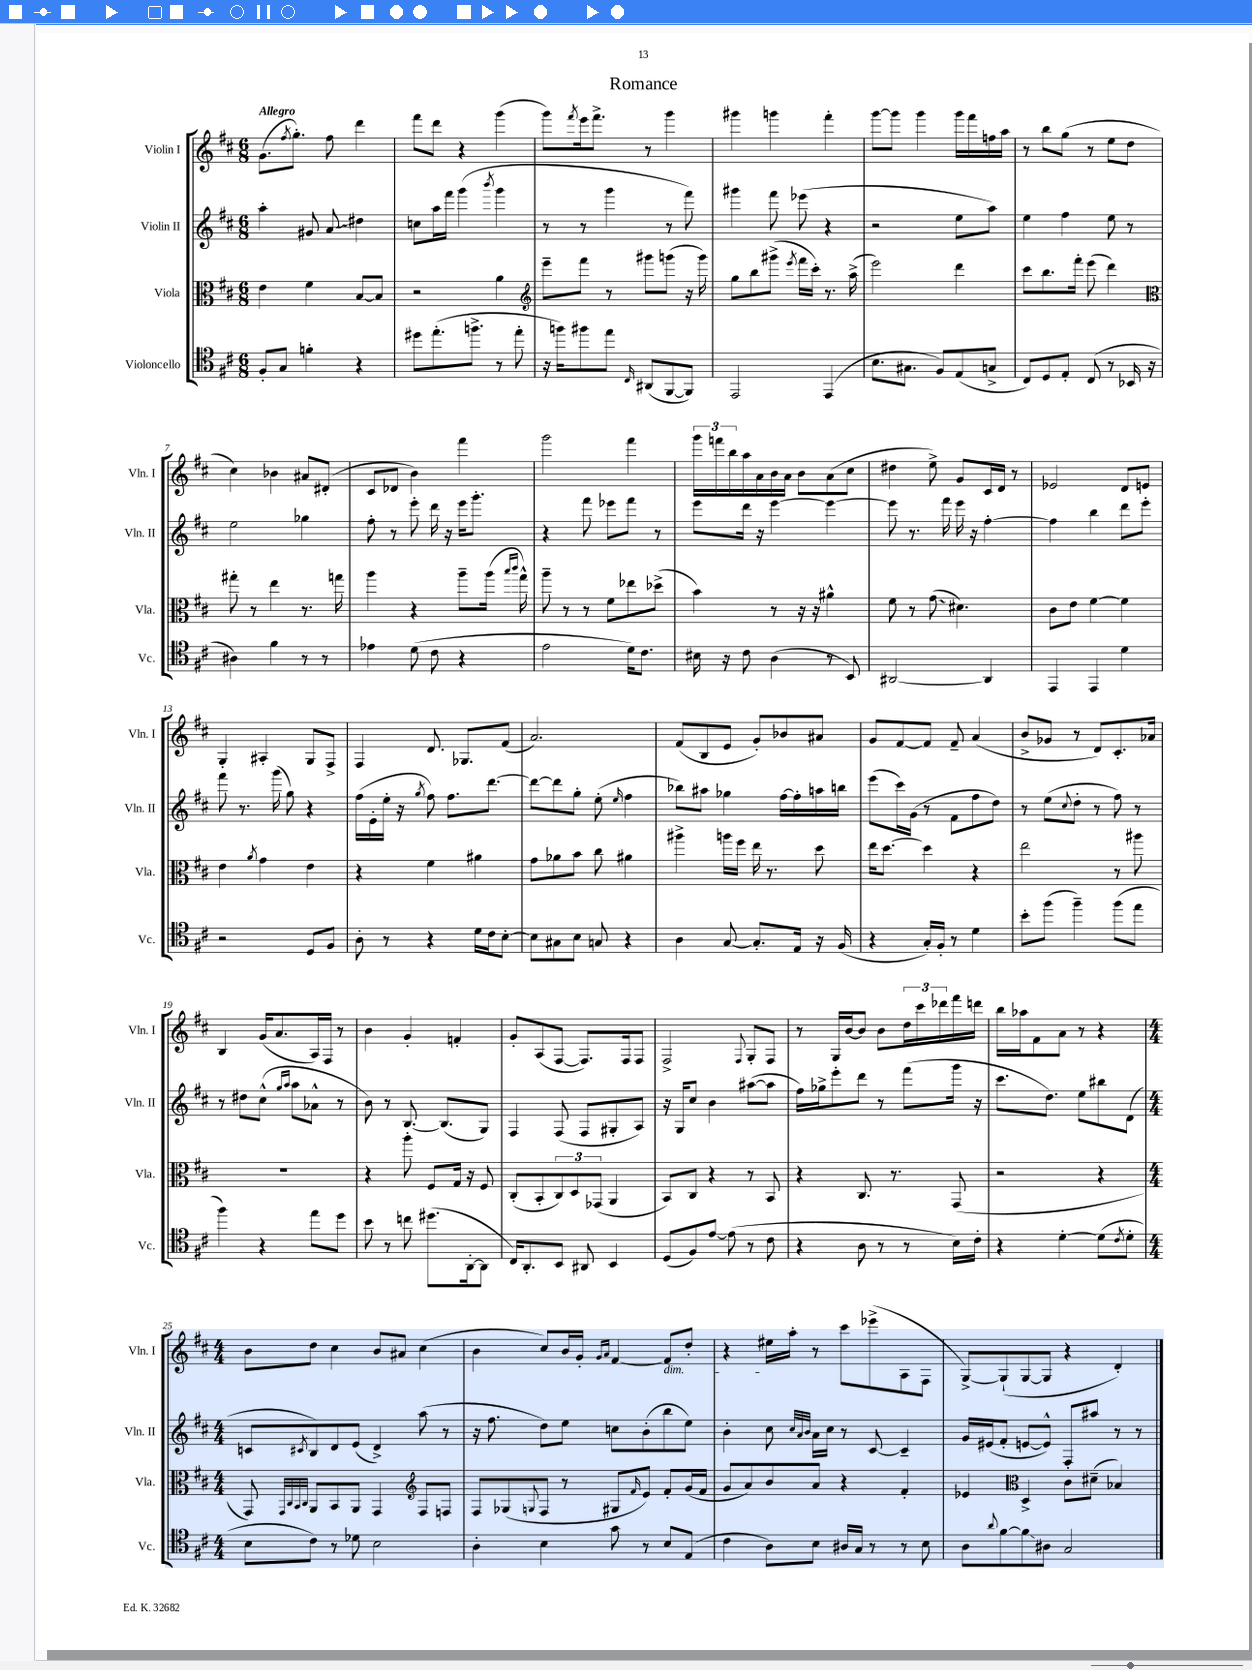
\header { title = "Romance" }
<<
\new StaffGroup <<
\new Staff = "s0" \with { instrumentName = "Violin I" shortInstrumentName = "Vln. I" } {
    \clef treble \key d \major \numericTimeSignature \time 6/8 \tempo "Allegro"
    g'8.( \acciaccatura { fis''8 } g''8.-.) fis''8 d'''4 |
    fis'''8 d'''8 r4 g'''4( |
    g'''8) \acciaccatura { fis'''8 } e'''16 fis'''8.-> r8 g'''4 |
    gis'''4 g'''4 fis'''4-. |
    g'''8~ g'''8 g'''4 g'''16 fis'''16 f''16 a''16 |
    r8 b''8 g''8( r8 e''8 d''8 |
    cis''4) bes'4 ais'8 dis'8-.( |
    cis'8 des'8 b'4) fis'''4 |
    g'''2 fis'''4 |
    \tuplet 3/2 { g'''16 f'''16 b''16 } a''16 a'16 b'16 a'16 b'8 a'8( cis''8 |
    dis''4 e''8->) g'8 cis'16 d'16 r8 |
    ees'2 d'8 e'8 |
    g4-. ais4-. g8 fis8-> |
    fis4 d'8. ges8. fis'8( |
    a'2.) |
    fis'8( b8 e'8 g'8-.) bes'8 ais'8 |
    g'8 fis'8~ fis'8 fis'8-- a'4( |
    b'8-> ges'8 r8 d'8) cis'8.-. aes'16 |
    b4 g'16( a'8. a16) fis16 r8 |
    b'4 g'4-. f'4-. |
    g'8-. a8( fis8~ fis8.) fis16 fis8 |
    fis2-> \appoggiatura { fis8 } g8-. fis8 |
    r8 g16 b'16~ b'8 b'8 \tuplet 3/2 { d''16 cis'''16 des'''16 } fis'''16 d'''16 |
    b''16 aes''16 fis'8 a'8 r8 r4 |
    \numericTimeSignature \time 4/4 b'8 d''8 cis''4 b'8 ais'8 cis''4( |
    b'4 cis''8) b'16 g'16-. \grace { g'16 a'16 } fis'4~ fis'8\dim d''8-. |
    r4 eis''16\! a''16-. r8 cis'''8 ees'''8->( a8 fis8 |
    g8~->) g8-!( g8~ g8 r4 d'4-.) \bar "|." |
}
\new Staff = "s1" \with { instrumentName = "Violin II" shortInstrumentName = "Vln. II" } {
    \clef treble \key d \major \numericTimeSignature \time 6/8
    a''4-. gis'8 \once \override Glissando.style = #'zigzag a'8\glissando dis''4 |
    c''8 a''16 fis'''16 g'''4( \acciaccatura { b'''8 } g'''4 |
    r8 r8 g'''4 r8 fis'''8) |
    gis'''4 fis'''8 ees'''8( r4 |
    r2 e''8 a''8) |
    e''4 fis''4 e''8 r8 |
    e''2 ges''4 |
    fis''8-. r8 e'''8-. d'''16 r16 e'''16 g'''8.-. |
    r4 fis'''8 ees'''8 fis'''8 r8 |
    e'''8 d'''16 r16 e'''4~ e'''4~ |
    e'''8 r8. fis'''16 e'''16 r16 fis''4~-. |
    fis''4 b''4 d'''8 e'''8-. |
    fis'''8 r8. g'''16( g''8) r4 |
    fis''16( e'16-. e''16-. r16 \acciaccatura { g''8 } fis''8) fis''8. d'''8.~ |
    d'''8~ d'''8 g''8-. e''8-.( \grace { e''16 } fis''4 |
    bes''8) ais''8 ges''4 fis''16~ fis''16-. a''16 b''16 |
    e'''8( cis'''16) g'16( r8 fis'8 fis''8 d''8) |
    r8 e''8( \appoggiatura { cis''8 } d''8-. r8 fis''8) r8 |
    r8 dis''8 cis''8-^( \grace { g''16 a''16 } a''8 aes'8-^ r8 |
    b'8) r8 b8.~ b8.( g8) |
    fis4 fis8( fis8 gis8-. a8) |
    r16 g16 cis''8 b'4 ais''8~( ais''8 |
    fis''16) ges''16-> e'''8-. d'''8 r8 fis'''8( g'''16 r16 |
    cis'''8. d''8.) e''8 bis''8 d'8( |
    \numericTimeSignature \time 4/4 c'8 \acciaccatura { cis'8 } b8) d'8 e'8( d'4->) a''8( r8 |
    r16 fis''8. d''8) e''8 c''8 b'8-.( b''8 e''8) |
    b'4-. cis''8 \grace { cis''32 a'32 b'32 } a'16 cis''16 r8 cis'8~ cis'4-- |
    g'16 eis'16( fis'8-. e'8~ e'8-^) fis8-. ais''8 r8 r8 \bar "|." |
}
\new Staff = "s2" \with { instrumentName = "Viola" shortInstrumentName = "Vla." } {
    \clef alto \key d \major \numericTimeSignature \time 6/8
    e'4 fis'4 b8~ b8 |
    r2 a'4 |
    \clef treble e'''8-- fis'''8 r8 gis'''8 g'''8( r16 g'''16) |
    g''8 b''8 gis'''8->( \acciaccatura { e'''8 } fis'''16 cis'''16-.) r8. a''16->( |
    e'''2) d'''4 |
    cis'''8 b''8. fis'''16-. e'''8( d'''4) |
    \clef alto gis''8-. r8 e''4 r8. g''16 |
    a''4 r4 a''8-- a''16( \grace { b''16 cis'''16 } g''16-^) |
    a''8-- r8 r8 fis'8 ees''8 des''8->( |
    b'4) r8 r16 r16 ais'4-^ |
    fis'8 r8 \once \override Glissando.style = #'zigzag g'8\glissando( dis'4.) |
    cis'8 e'8 fis'4~ fis'4 |
    e'4 \acciaccatura { a'8 } g'4 e'4 |
    r4 fis'4 ais'4 |
    g'8 aes'8 b'8 cis''8 ais'4 |
    ais''4-> a''16 fis''16 e''16 r8. d''8 |
    e''16 d''8.~ d''4 r4 |
    e''2 r8 ais''8 |
    R2. |
    r4 a''8-. fis8 g16 r16 fis8 |
    cis8-.( b,8-. \tuplet 3/2 { cis8) d8 ges,8( } a,4 |
    b,8) cis8 r4 r8 b,8 |
    r4 cis8. r8. g,8( |
    r2 r4 |
    \numericTimeSignature \time 4/4 g,8) \grace { g,32 cis32 b,32 cis32 } a,8 b,8 a,8 g,4 \clef treble fis8 f8 |
    fis8 ges8( \appoggiatura { g8 } fis8 r8 gis8 \grace { fis'16 } e'8) fis'8-. g'16( fis'16 |
    g'8 a'8) b'8 a'8 r4 fis'4-. |
    ees'4 \clef alto d4-> cis'8 dis'8--( bes4) \bar "|." |
}
\new Staff = "s3" \with { instrumentName = "Violoncello" shortInstrumentName = "Vc." } {
    \clef tenor \key d \major \numericTimeSignature \time 6/8
    fis8-. g8 f'4-. r4 |
    dis''8 e''8.-.( f''8.-> r8 e''8-. |
    r16 f''16) fis''8 e''8 \grace { cis16 } ais,8( fis,8~ fis,8) |
    e,2 e,4( |
    b8. gis8. fis8) e8( g8-> |
    cis8) d8 e8-. cis8( r8 bes,16 r16 |
    ais4) fis'4 r8 r8 |
    ees'4 d'8( cis'8 r4 |
    e'2 d'16) cis'8. |
    bis16 r16 cis'8 a4( r8 b,8) |
    ais,2~ ais,4 |
    e,4 e,4 d'4 |
    r2 d8 fis8 |
    a8-. r8 r4 d'16 cis'16 b8~-. |
    b8 gis8 b8 g8 r4 |
    a4 g8~ g8.-. e16 r16 fis16( |
    r4 g16-.) fis16-. r8 d'4 |
    b'8-. fis''8( fis''4--) fis''8( e''8 |
    fis''4) r4 e''8 d''8 |
    b'8 r8 c''8 dis''8.( a,16~-. a,8 |
    cis16) a,8.-. b,8 ais,8 b,4 |
    d8( fis8) e'8~ e'8( r8 cis'8 |
    r4 a8 r8 r8 b16) cis'16-. |
    r4 d'4~-. d'8( \acciaccatura { cis'8 } d'8-. |
    \numericTimeSignature \time 4/4 b8 cis'8) r8 des'8 b2 |
    a4-. b4 g'8 r8 b8 e8( |
    cis'4 a8) b8 ais16 g16 r8 r8 b8 |
    a8 \appoggiatura { a'8 } fis'8~ fis'8\glissando ais8 g2 \bar "|." |
}
>>
>>
